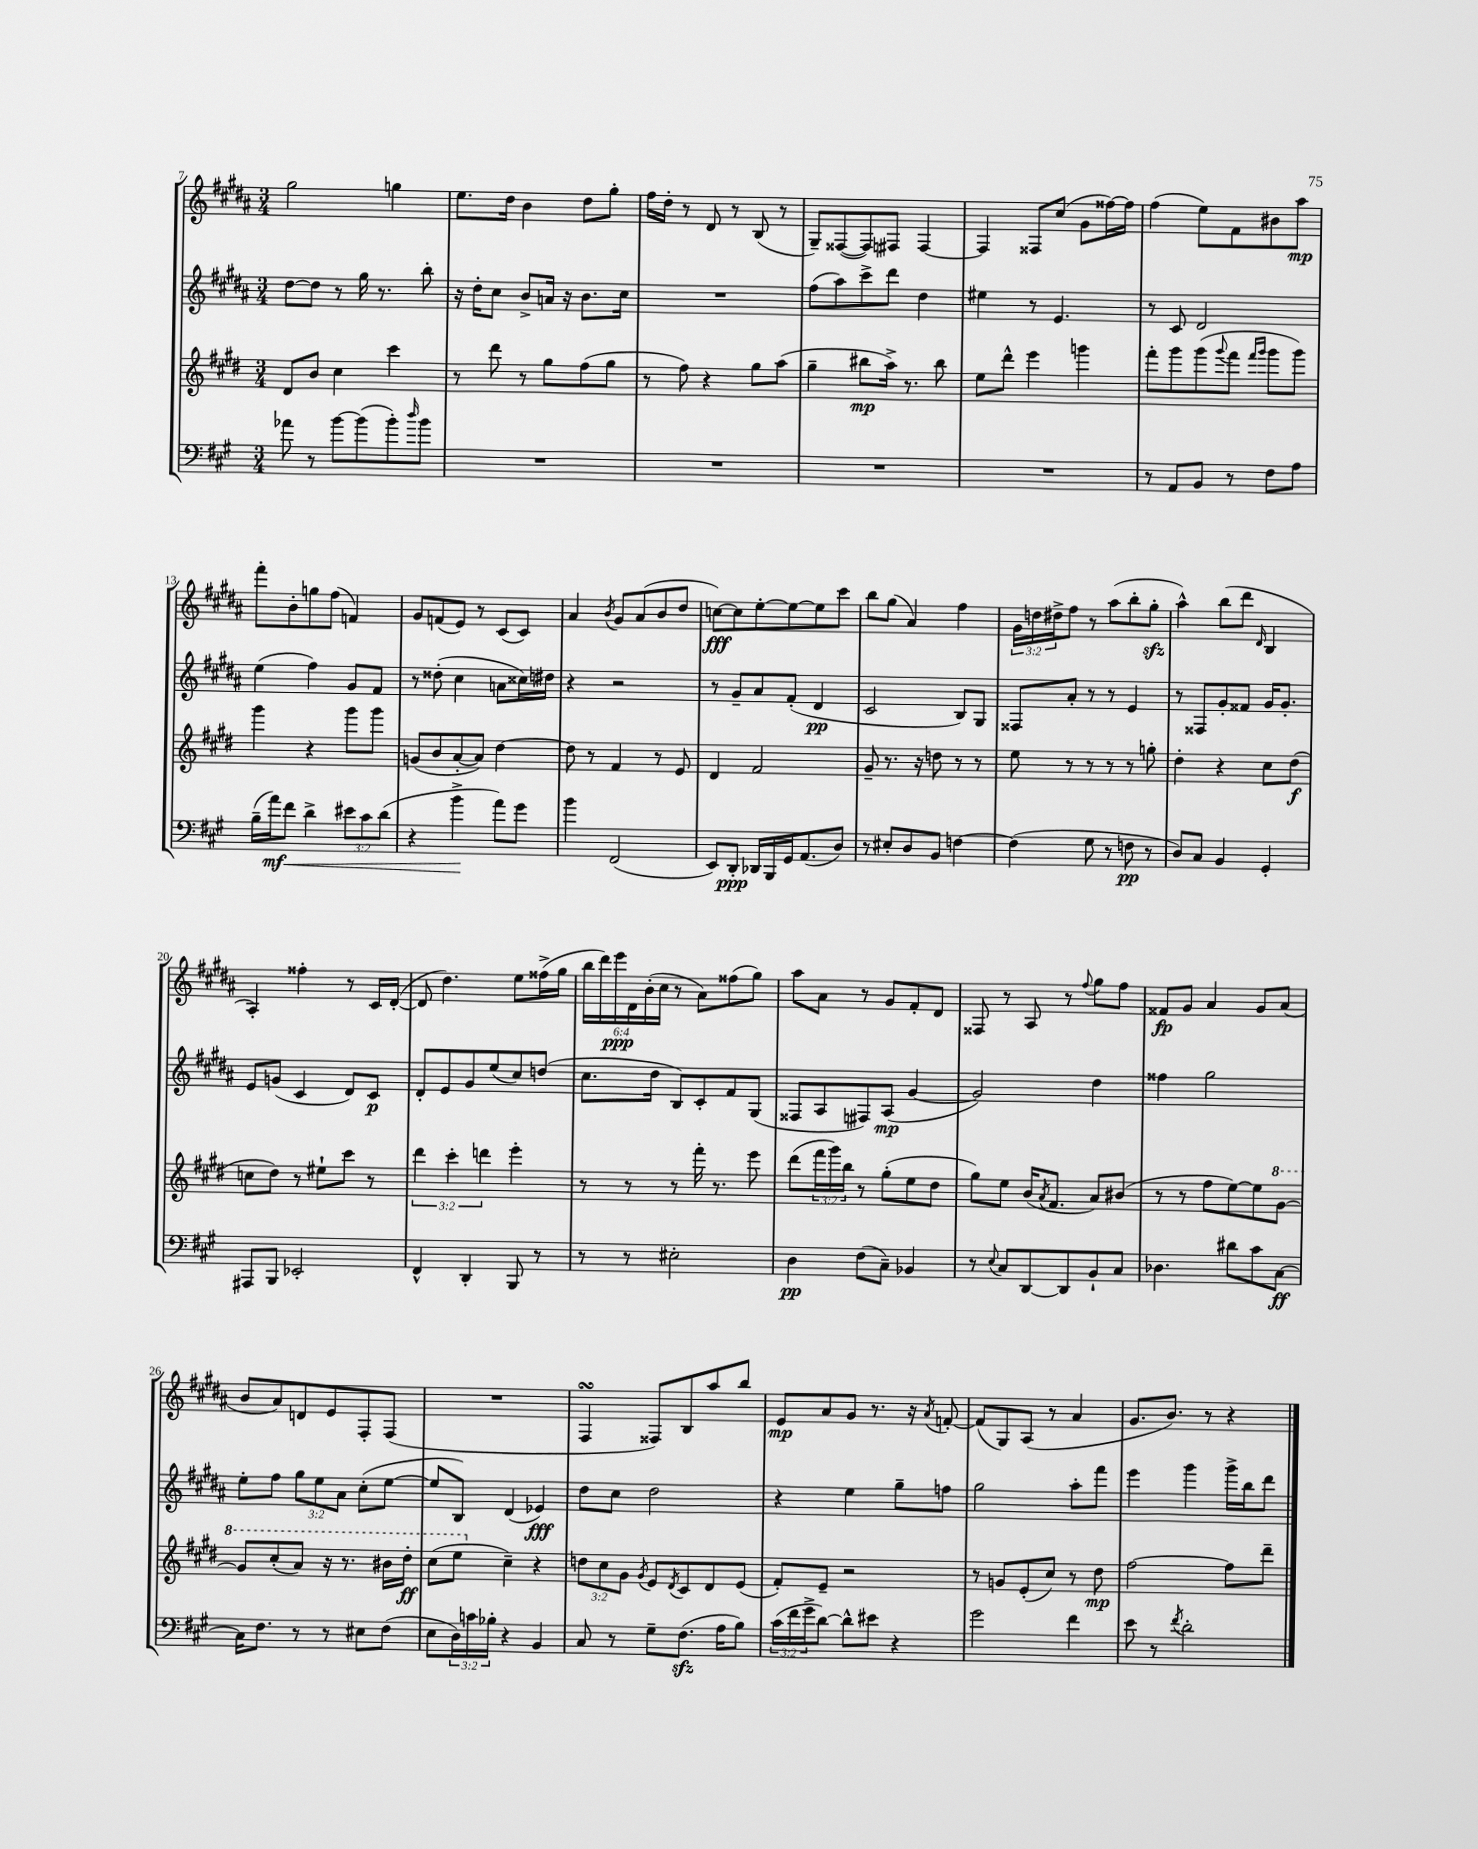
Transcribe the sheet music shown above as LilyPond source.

<<
\new StaffGroup <<
\new Staff = "s0" {
    \clef treble \key b \major \numericTimeSignature \time 3/4 \override Staff.TupletNumber.text = #tuplet-number::calc-fraction-text
    gis''2 g''4 |
    e''8. dis''16 b'4 dis''8 gis''8-. |
    fis''16 dis''16-. r8 dis'8 r8 b8( r8 |
    gis8--) fisis8~( fisis8) fis8 fis4~ |
    fis4 fisis8 cis''8( gis'8 fisis''16~) fisis''16 |
    fis''4( e''8) fis'8 bis'8 ais''8\mp |
    fis'''8-. b'8-. g''8 fis''8( f'4) |
    gis'8 f'8( e'8) r8 cis'8( cis'8) |
    ais'4 \acciaccatura { b'8 } gis'8 ais'8( b'8 dis''8 |
    c''8~\fff) c''8 e''8~-. e''8~ e''8 cis'''8 |
    b''8 gis''8( ais'4) fis''4 |
    \tuplet 3/2 { gis'16 d''16 dis''16-> } fis''8 r8 ais''8( b''8-. gis''8-.\sfz |
    ais''4-^) b''8( dis'''8 \grace { dis'16 } b4 |
    ais4-.) fisis''4-. r8 cis'16 dis'16~-.( |
    dis'8 dis''4.) e''8 fisis''16->( gis''16 |
    \tuplet 6/4 { b''16 dis'''16) e'''16\ppp dis'16 b'16-.( cis''16 } r8 ais'8) fisis''8( gis''8) |
    ais''8 ais'8 r8 gis'8 fis'8-. dis'8 |
    fisis8 r8 ais8 r8 \appoggiatura { fis''8 } gis''8 fis''8 |
    fisis'8\fp gis'8 ais'4 gis'8 ais'8( |
    b'8 ais'8) d'8 e'8 fis8-. fis8( |
    R2. |
    fis4\turn fisis8) b8 ais''8 b''8 |
    e'8\mp ais'8 gis'8 r8. r16 \acciaccatura { ais'8 } f'8~-. |
    f'8( gis8) ais8( r8 ais'4 |
    gis'8. b'8.) r8 r4 \bar "|." |
}
\new Staff = "s1" {
    \clef treble \key b \major \numericTimeSignature \time 3/4 \override Staff.TupletNumber.text = #tuplet-number::calc-fraction-text
    dis''8~ dis''8 r8 gis''16 r8. b''8-. |
    r16 dis''16-. cis''8 b'8-> a'16 r16 b'8. cis''16 |
    R2. |
    fis''8( ais''8) cis'''8-> dis'''8 dis''4 |
    eis''4 r8 e'4. |
    r8 cis'8 dis'2 |
    e''4( fis''4) gis'8 fis'8 |
    r8 disis''8-.( cis''4 a'8 cisis''16) dis''16 |
    r4 r2 |
    r8 gis'8-- ais'8 fis'8-.( dis'4\pp |
    cis'2 b8) gis8 |
    fisis8 ais'8-. r8 r8 e'4 |
    r8 fisis8 gis'8-. fisis'8 gis'16 gis'8.-. |
    e'8 g'8( cis'4 dis'8) cis'8\p |
    dis'8-. e'8 gis'8 e''8( cis''8) d''8( |
    cis''8. dis''16 b8) cis'8-. fis'8 gis8( |
    fisis8 ais8 fis8) ais8\mp( gis'4~ |
    gis'2) dis''4 |
    fisis''4 gis''2 |
    e''8-. fis''8 \tuplet 3/2 { gis''8 e''8 ais'8 } cis''8-.( e''8~ |
    e''8 b8) dis'4( ees'4\fff) |
    dis''8 cis''8 dis''2 |
    r4 e''4 gis''8-- f''8 |
    gis''2 ais''8-. fis'''8 |
    e'''4 gis'''4 gis'''16-> b''16 dis'''8 \bar "|." |
}
\new Staff = "s2" {
    \clef treble \key e \major \numericTimeSignature \time 3/4 \override Staff.TupletNumber.text = #tuplet-number::calc-fraction-text
    dis'8 b'8 cis''4 cis'''4 |
    r8 dis'''8 r8 gis''8 fis''8( gis''8 |
    r8 fis''8) r4 gis''8 a''8( |
    gis''4-- bis''8\mp a''16->) r8. bis''8 |
    e''8 dis'''8-^ e'''4 g'''4 |
    fis'''8-. gis'''8 gis'''8( \appoggiatura { gis'''8 } fis'''8 \grace { fis'''16 gis'''16 } gis'''8 gis'''8) |
    gis'''4 r4 gis'''8 gis'''8 |
    g'8( b'8 a'8~-. a'8) dis''4~ |
    dis''8 r8 fis'4 r8 e'8 |
    dis'4 fis'2 |
    gis'8-- r8. r16 d''8 r8 r8 |
    e''8 r8 r8 r8 r8 g''8-. |
    dis''4-. r4 cis''8 dis''8\f( |
    c''8 dis''8) r8 eis''8-! cis'''8 r8 |
    \tuplet 3/2 { dis'''4 cis'''4-. d'''4 } e'''4-. |
    r8 r8 r8 fis'''16-. r8. e'''8 |
    dis'''8( \tuplet 3/2 { fis'''16 gis'''16) b''16 } r8 gis''8-.( e''8 dis''8 |
    gis''8) e''8 b'16( \acciaccatura { a'8 } fis'8. a'8) bis'8( |
    r8 r8 fis''8 e''8~) e''8 \ottava #1 gis''8~ |
    gis''8 cis'''8-.( a''8) r16 r8. bis''16 dis'''16-.\ff |
    cis'''8( e'''8 \ottava #0 cis''4--) r4 |
    \tuplet 3/2 { d''8 cis''8 gis'8 } \acciaccatura { gis'8 } e'8 \acciaccatura { dis'8 } cis'8 dis'8 e'8( |
    fis'8-.) e'8-- r2 |
    r8 g'8 e'8-.( cis''8) r8 dis''8\mp |
    fis''2~ fis''8 dis'''8-- \bar "|." |
}
\new Staff = "s3" {
    \clef bass \key a \major \numericTimeSignature \time 3/4 \override Staff.TupletNumber.text = #tuplet-number::calc-fraction-text
    aes'8 r8 b'8~ b'8( b'8-.) \grace { d''16 } b'8 |
    R2. |
    R2. |
    R2. |
    R2. |
    r8 a,8 b,8 r8 fis8 a8 |
    b16--( a'16\mf) fis'8\< d'4-> \tuplet 3/2 { eis'8 cis'8 d'8( } |
    r4 b'4->\! a'8) gis'8 |
    b'4 fis,2( |
    e,8) d,8-.\ppp des,16 b,,16 gis,16 a,8.( d8) |
    r8 eis8-. d8 b,8 f4~ |
    f4( gis8 r8 f8\pp r8 |
    d8) cis8 b,4 gis,4-. |
    ais,,8 b,,8 ees,2-. |
    fis,4-^ d,4-. b,,8 r8 |
    r8 r8 eis2-. |
    d4\pp fis8( cis8--) bes,4 |
    r8 \appoggiatura { e8 } cis8 d,8~ d,8 b,8-! cis8 |
    des4. dis'8 cis'8 cis8~\ff |
    cis16 fis8. r8 r8 eis8 fis8( |
    e8 \tuplet 3/2 { d16) c'16 bes16-. } r4 b,4 |
    cis8 r8 gis8-- fis8.\sfz( a16 b8) |
    \tuplet 3/2 { cis'16( fis'16 gis'16-> } d'8~) d'8-^ eis'8 r4 |
    gis'2 fis'4 |
    e'8 r8 \acciaccatura { fis'8 } d'2-. \bar "|." |
}
>>
>>
\layout { \context { \Score currentBarNumber = #7 } }
